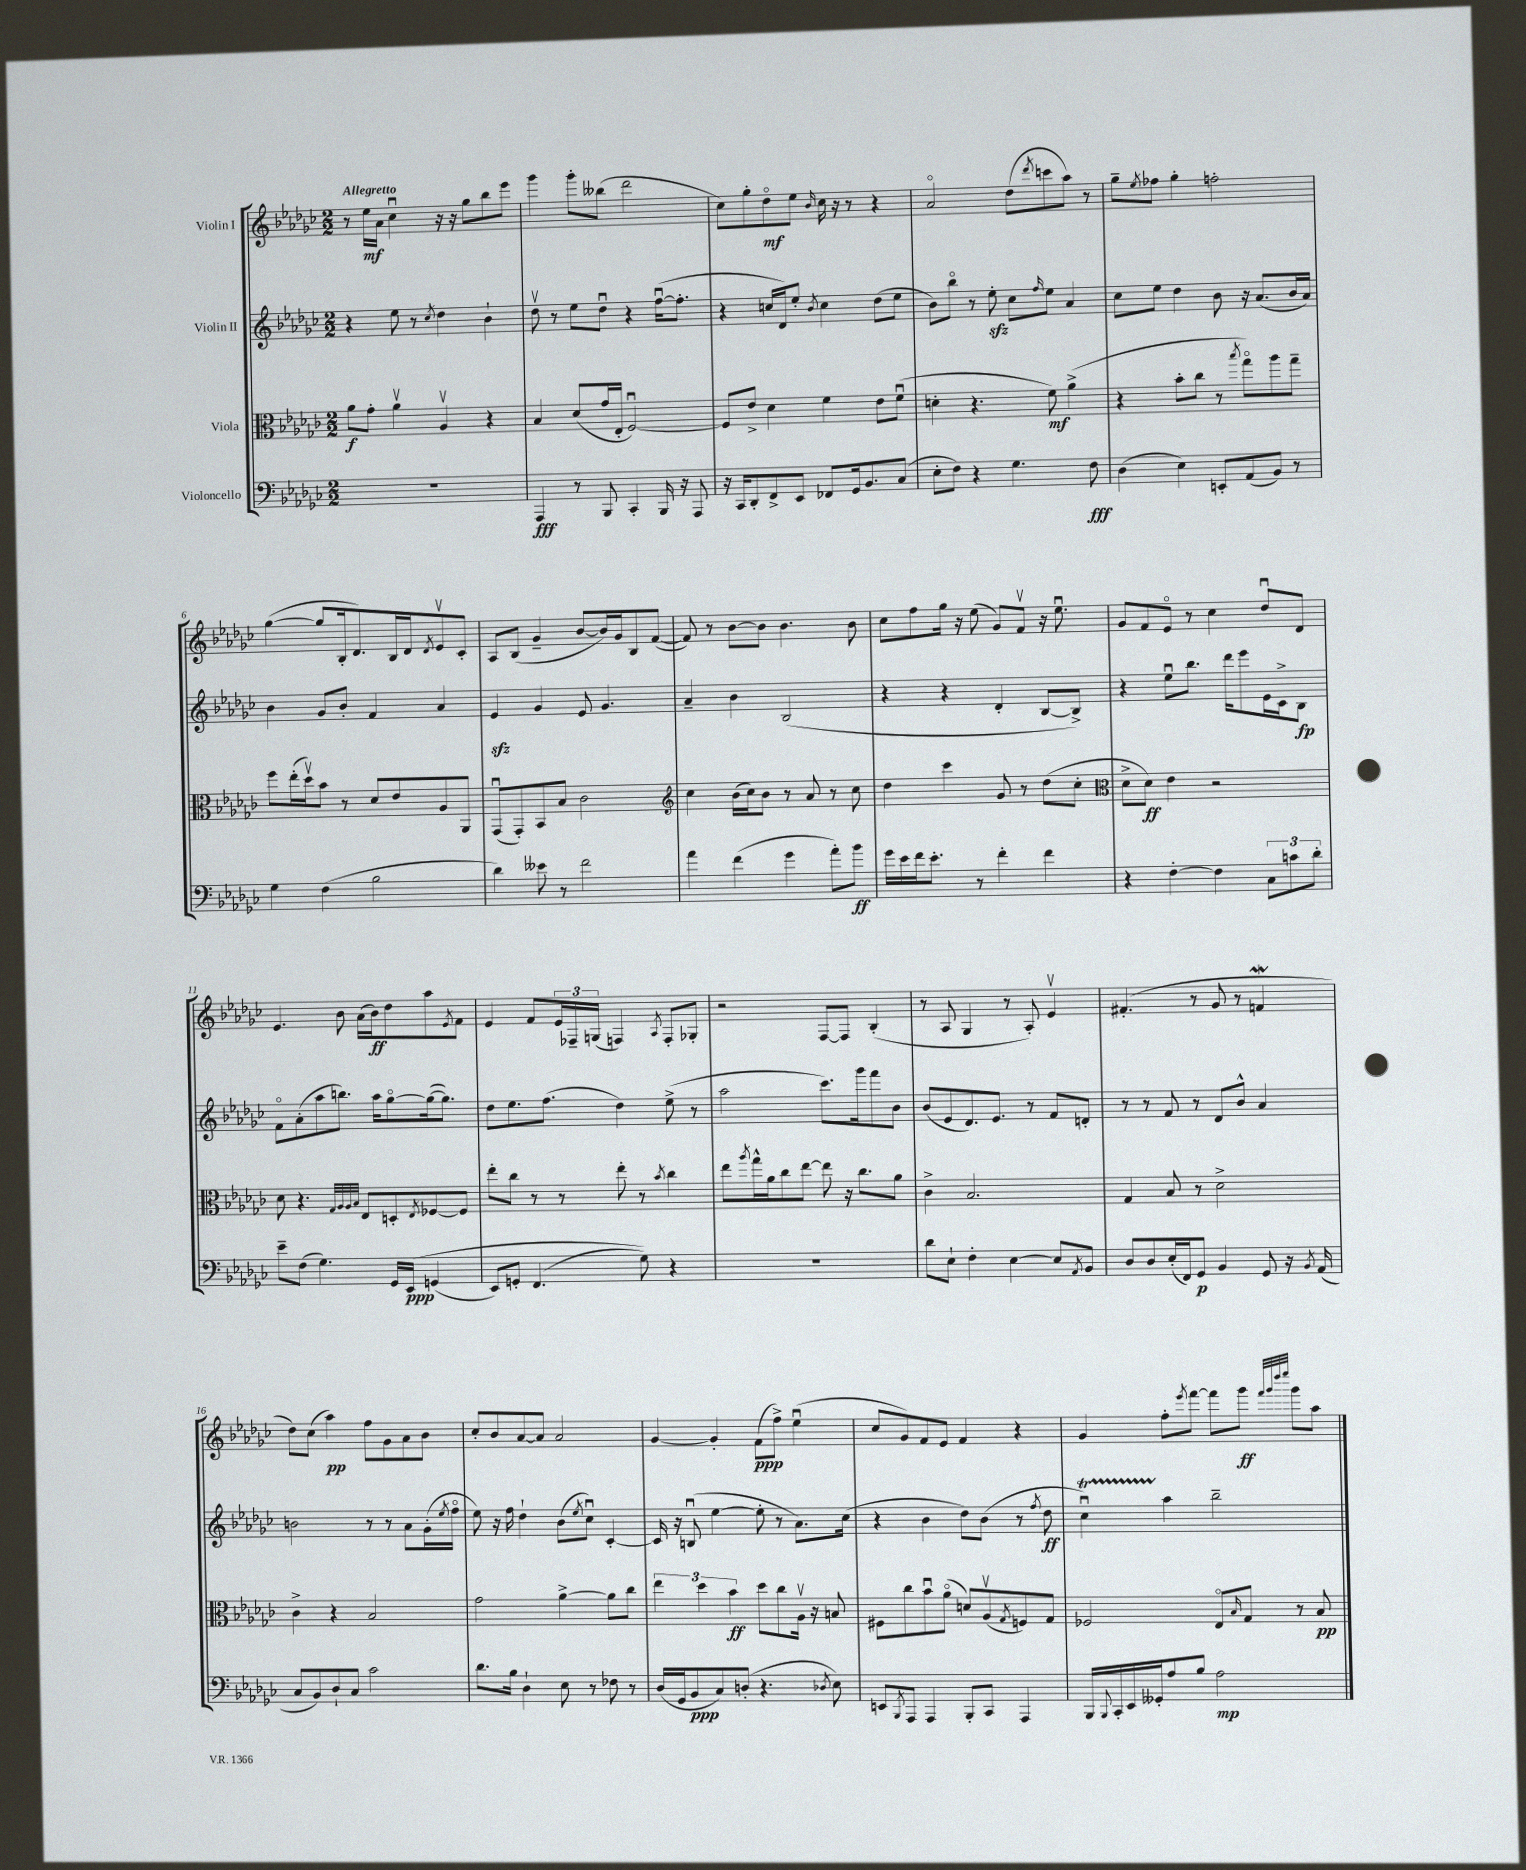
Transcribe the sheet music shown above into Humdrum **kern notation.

**kern	**kern	**kern	**kern
*staff4	*staff3	*staff2	*staff1
*clefF4	*clefC3	*clefG2	*clefG2
*k[b-e-a-d-g-c-]	*k[b-e-a-d-g-c-]	*k[b-e-a-d-g-c-]	*k[b-e-a-d-g-c-]
*M2/2	*M2/2	*M2/2	*M2/2
1r	8a-	4r	8r
.	8g-'	.	16ee-
.	.	.	16a-
.	4a-v	8ee-	4cc-u
.	.	8r	.
.	.	8qcc-	.
.	4A-v	4dd-	16r
.	.	.	16r
.	.	.	8gg-
.	4r	4b-`	8bb-
.	.	.	8eee-
=	=	=	=
4AAA-	4B-	8dd-v	4ggg-
.	.	8r	.
8r	(8d-	8ee-	8ggg-'
8BBB-	16g-	8dd-u	(8bb--
.	16E-'	.	.
4CC-'	[2Fu)	4r	2ddd-
16BBB-	.	([16ffu	.
16r	.	8.ff']	.
8AAA-	.	.	.
=	=	=	=
16r	8F]	4r	8cc-)
16CC-	.	.	.
8DD-'	8e-^	.	8gg-'
8FF^	4d-	16cc	8dd-o
.	.	16d-)	.
8EE-	.	8ee-'	8ee-
.	.	8qb-	16qqb-
8FF-	4f	4cc	16cc-
.	.	.	16r
16GG-	.	.	8r
8.BB-	.	.	.
.	8e-	(8dd-	4r
(8C-	(8fu	8ee-	.
=	=	=	=
8E-'	4d'	8b-)	2a-o
8F)	.	8bb-o	.
4r	4.r	8r	.
.	.	8ee-'	.
4.G-	.	8cc-	(8dd-
.	.	16qqff	8qddd-
.	8f)	8ee-	8ccc
.	(4a-^	4a-	8aa-)
8F	.	.	8r
=	=	=	=
(4D-	4r	8cc-	8gg-~
.	.	.	8qee-
.	.	8ee-	8ff-
4E-)	8b-'	4dd-	4gg-'
.	8cc-	.	.
8EE'	8r	8b-	2ff'
.	8qbb-	.	.
(8AA-	8gg-o)	16r	.
.	.	(8.a-	.
8BB-)	8aa-	.	.
8r	8gg-~	16b-	.
.	.	16a-)	.
=	=	=	=
4G-	8ff	4b-	([4gg-
.	(16ee-'	.	.
.	16dd-v)	.	.
(4F	8b-	8g-	8gg-]
.	8r	8b-'	16B-'
.	.	.	8.d-)
2B-	8d-	4f	.
.	8e-	.	16B-
.	.	.	16d-
.	.	.	8qd-
.	8A-	4a-	8e-v
.	8AA-	.	8c-'
=	=	=	=
4d-)	(8GG-u	4e-	8A-
.	8GG-')	.	(8B-
8e--	8BB-	4g-	4g-~
8r	8B-	.	.
2f	2c-	8e-	[8b-
.	.	4.g-	16b-])
.	.	.	16g-
.	.	.	8B-
.	.	.	([8f
=	=	=	=
*	*clefG2	*	*
4a-	4cc-	4a-~	8f])
.	.	.	8r
(4f	(16b-	4b-	[8b-
.	16cc-)	.	.
.	8b-	.	8b-]
4g-	8r	(2B-	4.b-
.	8a-	.	.
8a-')	8r	.	.
8b-	8cc-	.	8b-
=	=	=	=
16g-	4dd-	4r	8cc-
16e-	.	.	.
16f	.	.	8ff
8.e-'	.	.	.
.	4ccc-	4r	16gg-
.	.	.	16r
8r	.	.	(8ee-
4f'	8g-	4d-'	8g-)
.	8r	.	8fv
4f	(8dd-	[8B-	16r
.	.	.	8.ee-u
.	8cc-'	8B-^])	.
=	=	=	=
*	*clefC3	*	*
4r	8d-^	4r	8g-
.	8d-)	.	8f
[4F'	4e-	8ee-u	8e-o
.	.	8.bb-	8r
4F]	2r	.	4cc-
.	.	16ddd-	.
.	.	8eee-	.
12C-	.	16e-	8dd-u
.	.	16c-^	.
12c	.	.	.
.	.	8B-	8d-
12d-'	.	.	.
=	=	=	=
8e-~	8d-	8fo	4.e-
(8F	4.r	(8a-'	.
4.G-)	.	8aa-	.
.	.	8.bb)	8b-
.	32qqG-	.	.
.	32qqA-	.	.
.	32qqA-	.	.
.	32qqB-	.	.
.	8E-	.	(16a-
.	.	16aa-	16b-)
16GG-	8D'	[8gg-o	8dd-
&(16EE-	.	.	.
.	8qE-	.	.
(4GG	[8F-	(16gg-_	8aa-
.	.	8.gg-])	.
.	.	.	8qe-
.	8F-]	.	8f
=	=	=	=
8EE-)	8ee-'	8dd-	4e-
8GG'	8cc-	8.ee-	.
(4.FF	8r	.	8f
.	.	(8.ff	.
.	8r	.	24e-
.	.	.	24F-~
.	.	.	(24G
.	8ee-'	4dd-)	4F)
8G-)&)	8r	.	.
.	8qb-	.	8qA-
4r	4cc-	(8ee-^	8F'
.	.	8r	8G-'
=	=	=	=
1r	8ee-	2aa-	2r
.	8qaa-	.	.
.	16gg-^^	.	.
.	16a-	.	.
.	8cc-	.	.
.	[8ee-	.	.
.	8ee-]	8.ccc-)	[8F
.	16r	.	8F]
.	8.cc-	16ggg-	.
.	.	8fff	(4B-'
.	8a-	8b-	.
=	=	=	=
8d-	4c-^	(8b-	8r
8E-`	.	8e-	8A-
4F'	2.B-	8.d-)	4G-
.	.	8.e-	.
[4E-	.	.	8r
.	.	8r	8A-')
8E-]	.	8f	4e-v
8qAA-	.	.	.
8BB-	.	8d'	.
=	=	=	=
8D-	4G-	8r	(4.f#'
8D-	.	8r	.
(16E-'	8B-	8f	.
16FF)	.	.	.
8GG-	8r	8r	8r
4BB-	2d-^	8d-	8g-
.	.	8b-^^	8r
8GG-	.	4a-	4f
16r	.	.	.
8qBB-	.	.	.
(16AA-	.	.	.
=	=	=	=
8C-	4c-^	2b	8dd-)
8BB-)	.	.	(8cc-
8D-`	4r	.	4aa-)
8C-	.	.	.
2c-	2B-	8r	8ff
.	.	8r	8g-
.	.	8a-	8a-
.	.	(16g-'	8b-
.	.	8qee-	.
.	.	16ffo	.
=	=	=	=
8.d-	2g-	8ee-)	8cc-'
.	.	16r	8b-
16B-	.	16ff	.
4D-`	.	4dd-`	[8a-
.	.	.	8a-]
8E-	[4a-^	(8b-	2a-
.	.	8qee-	.
8r	.	8cc-u)	.
8F-	8a-]	[4c-'	.
8r	8cc-	.	.
=	=	=	=
(16D-	6ee-	16c-]	[4g-
16GG-	.	16r	.
8BB-	.	(8Bu	.
.	6dd-	.	.
8C-)	.	[4ee-	4g-']
.	6b-	.	.
(8D'	.	.	.
4.r	8dd-	8ee-']	(8f
.	8cc-	8r	8ff^)
.	16A-v	8.a-)	(4ee-u
.	16r	.	.
8qD-	.	.	.
8E-)	8B	.	.
.	.	(16cc-	.
=	=	=	=
8EE	8F#	4r	8cc-
8qBBB-	.	.	.
8AAA-	8cc-	.	8g-)
4AAA-	8b-u	4b-	8f
.	(8a-o	.	8e-
8BBB-'	8d)	8dd-)	4f
8CC-	(8A-v	(8b-	.
.	8qG-	.	.
4AAA-	8F)	8r	4r
.	.	8qff	.
.	8G-	8dd-	.
=	=	=	=
16BBB-	2F-	4cc-u)	4g-
8qqBBB-	.	.	.
16CC-'	.	.	.
16EE-	.	.	.
16GG--'	.	.	.
8A-	.	4aa-	8ff'
.	.	.	8qeee-
8B-	.	.	[8fff
2A-	8E-o	2bb-~	8fff]
.	16qqB-	.	.
.	8G-	.	8ggg-
.	.	.	32qqfff
.	.	.	32qqggg-
.	.	.	32qqdddd-
.	.	.	32qqeeee-
.	8r	.	8ggg-
.	8B-	.	8aa-
==	==	==	==
*-	*-	*-	*-
